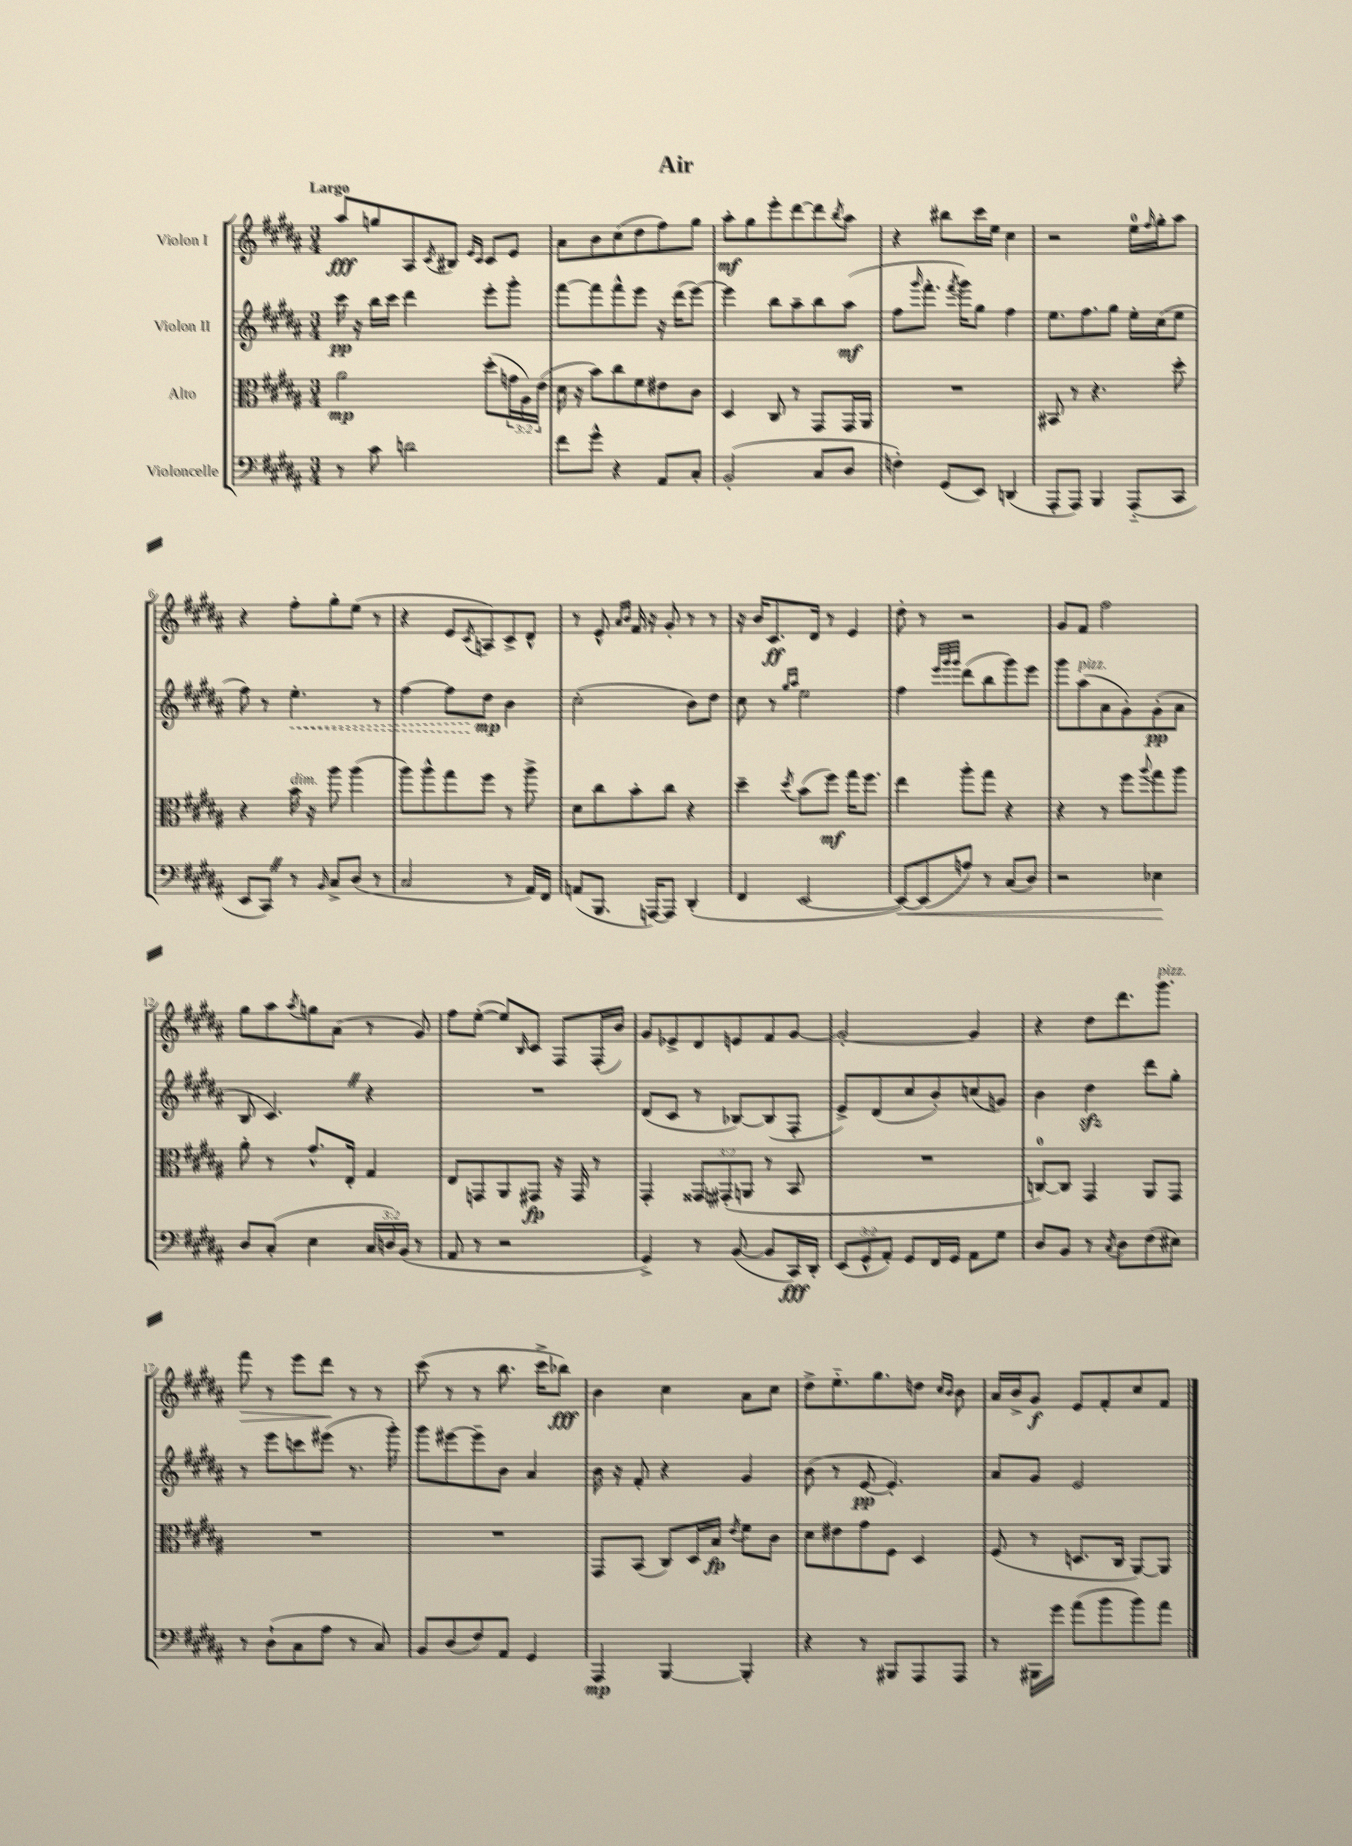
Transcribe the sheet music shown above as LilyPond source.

\header { title = "Air" }
<<
\new StaffGroup <<
\new Staff = "s0" \with { instrumentName = "Violon I" } {
    \clef treble \key b \major \numericTimeSignature \time 3/4 \tempo "Largo"
    ais''8\fff g''8 ais8 \acciaccatura { cis'8 } bis8 \grace { e'16 cis'16 } cis'8 e'8 |
    ais'8 b'8 cis''8( dis''8 fis''8) gis''8 |
    ais''8-.\mf gis''8 e'''8-. dis'''8~ dis'''8 \acciaccatura { b''8 } ais''8 |
    r4 bis''8 cis'''16 e''16 cis''4 |
    r2 e''16-0 \grace { fis''16 } gis''16-. ais''8 |
    r4 fis''8-. gis''8-. e''8( r8 |
    r4 e'8 \acciaccatura { cis'8 } a8) cis'8-> dis'8-^ |
    r8 e'8-^ \grace { ais'16 b'16 } fis'16 r16 gis'8-. r8 r8 |
    r16 b'16 cis'8.\ff dis'16 r8 e'4 |
    dis''8-. r8 r2 |
    gis'8 fis'8 fis''2 |
    gis''8 ais''8 \acciaccatura { ais''8 } g''8 ais'8( r8 gis'8) |
    fis''8 e''8~-.( e''8) \grace { b16 } cis'8 fis8 fis16-.( b'16) |
    gis'8 ees'8-> dis'8 e'8 fis'8 gis'8~ |
    gis'2~-. gis'4 |
    r4 dis''8 dis'''8. gis'''8.^\markup { \italic "pizz." } |
    fis'''8\> r8 e'''8 dis'''8\! r8 r8 |
    cis'''8( r8 r8 b''8. cis'''16-> bes''8\fff) |
    b'4 cis''4 ais'8 cis''8 |
    dis''8-> e''8.-_ gis''8. d''8 \grace { cis''16 b'16 } b'8 |
    ais'16 b'16-> gis'8\f e'8 fis'8-. cis''8 fis'8 \bar "|." |
}
\new Staff = "s1" \with { instrumentName = "Violon II" } {
    \clef treble \key b \major \numericTimeSignature \time 3/4
    cis'''16\pp r16 b''16 cis'''16 dis'''4 e'''8-. gis'''8-. |
    fis'''8~ fis'''8 fis'''8-^ e'''8 r16 dis'''16( e'''8~) |
    e'''4 b''8 ais''8-- b''8 ais''8\mf( |
    fis''8 \grace { gis'''16 } fis'''8.-. \acciaccatura { fis'''8 } gis'''16) gis''8 fis''4 |
    e''8. fis''8. gis''8 e''16-. cis''16( e''8 |
    fis''8) r8 \once \override Hairpin.style = #'dashed-line e''4.-.\< r8 |
    fis''4~ fis''8 dis''8\mp\! b'4 |
    cis''2-.( b'8) dis''8 |
    cis''8 r8 \grace { gis''16 ais''16 } e''2 |
    fis''4 \grace { e'''32 gis'''32 gis'''32 } dis'''8( b''8 gis'''8) e'''8 |
    gis'''8 ais''8^\markup { \italic "pizz." }( ais'8 gis'8-.) gis'8-.\pp( ais'8 |
    b8 cis'4.) \once \override BreathingSign.text = \markup { \musicglyph "scripts.caesura.straight" } \breathe r4 |
    R2. |
    dis'8( cis'8 r8 bes8~) bes8( fis8-. |
    e'8->) dis'8( cis''8 b'8-.) c''8( g'8) |
    b'4 dis''4\sfz dis'''8 gis''8-. |
    r8 e'''8 c'''8 eis'''8( r8. gis'''16-.) |
    gis'''8 eis'''8~ eis'''8-- b'8 ais'4 |
    b'16 r16 fis'8-. r4 gis'4 |
    b'8( r8 e'8~\pp e'4.-.) |
    ais'8 gis'8 e'2 \bar "|." |
}
\new Staff = "s2" \with { instrumentName = "Alto" } {
    \clef alto \key b \major \numericTimeSignature \time 3/4 \override Staff.TupletNumber.text = #tuplet-number::calc-fraction-text
    ais'2\mp dis''8-.( \tuplet 3/2 { g'16 ais16) e'16( } |
    dis'16 r16 b'8) cis''8 fis'8 eis'8 cis'8 |
    dis4 cis8 r8 gis,8 gis,16 ais,16 |
    R2. |
    bis,8 r8 r4. dis''8-. |
    r4 b'16^\markup { \italic "dim." } r16 ais''8 ais''4( |
    ais''8) ais''8-^ gis''8 fis''8 r8 ais''8-> |
    dis'8 cis''8 b'8-. cis''8 r4 |
    dis''4-- \acciaccatura { dis''8 } b'8( fis''8\mf) gis''16 fis''8. |
    e''4 ais''8-. gis''8 r4 |
    r4 r8 fis''8 \appoggiatura { ais''8 } gis''8 ais''8 |
    ais'8-. r8 gis'8.-^ e16-. gis4 |
    e8 g,8 ais,8 gis,8\fp r16 gis,16 r8 |
    gis,4-. \tuplet 3/2 { gisis,8 gis,8-.( a,8 } r8 b,8 |
    R2. |
    c8-0~) c8 gis,4 ais,8 gis,8 |
    R2. |
    R2. |
    gis,8 b,8( cis8) dis16 b16\fp \acciaccatura { e'8 } fis'8 cis'8 |
    dis'8 eis'8 gis'8 fis8 dis4 |
    fis8( r8 d8. cis16 ais,8~) ais,8 \bar "|." |
}
\new Staff = "s3" \with { instrumentName = "Violoncelle" } {
    \clef bass \key b \major \numericTimeSignature \time 3/4 \override Staff.TupletNumber.text = #tuplet-number::calc-fraction-text
    r8 cis'8 d'2 |
    fis'8 gis'8-^ r4 ais,8 cis8-. |
    b,2-.( cis8 dis8 |
    f4-.) gis,8( e,8) d,4( |
    ais,,8-. ais,,8) b,,4 ais,,8-_( cis,8 |
    e,8 cis,8) \once \override BreathingSign.text = \markup { \musicglyph "scripts.caesura.straight" } \breathe r8 \grace { b,16 } cis8-> dis8( r8 |
    cis2 r8 ais,16) fis,16 |
    a,8( b,,8. a,,16~) a,,8 dis,4-.( |
    fis,4 e,2~ |
    e,8~\<) e,8( a8) r8 cis8( dis8) |
    r2 ees4\! |
    dis8 cis8-.( e4 \tuplet 3/2 { cis16 d16) b,16( } r8 |
    ais,8 r8 r2 |
    gis,4->) r8 b,8~( b,8 cis,16\fff) dis,16-. |
    \tuplet 3/2 { e,8( gis,8-^ ais,8-.) } gis,8 fis,16 gis,16 ais,8 gis8 |
    dis8 b,8 r8 \acciaccatura { cis8 } dis8 fis8( eis8) |
    r8 dis8-!( cis8 ais8 r8 cis8) |
    b,8 dis8( fis8) ais,8 gis,4 |
    ais,,4\mp b,,4~ b,,4-. |
    r4 r8 bis,,8 ais,,8 ais,,8 |
    r8 bis,,16 gis'16 ais'8( b'8 b'8) ais'8 \bar "|." |
}
>>
>>
